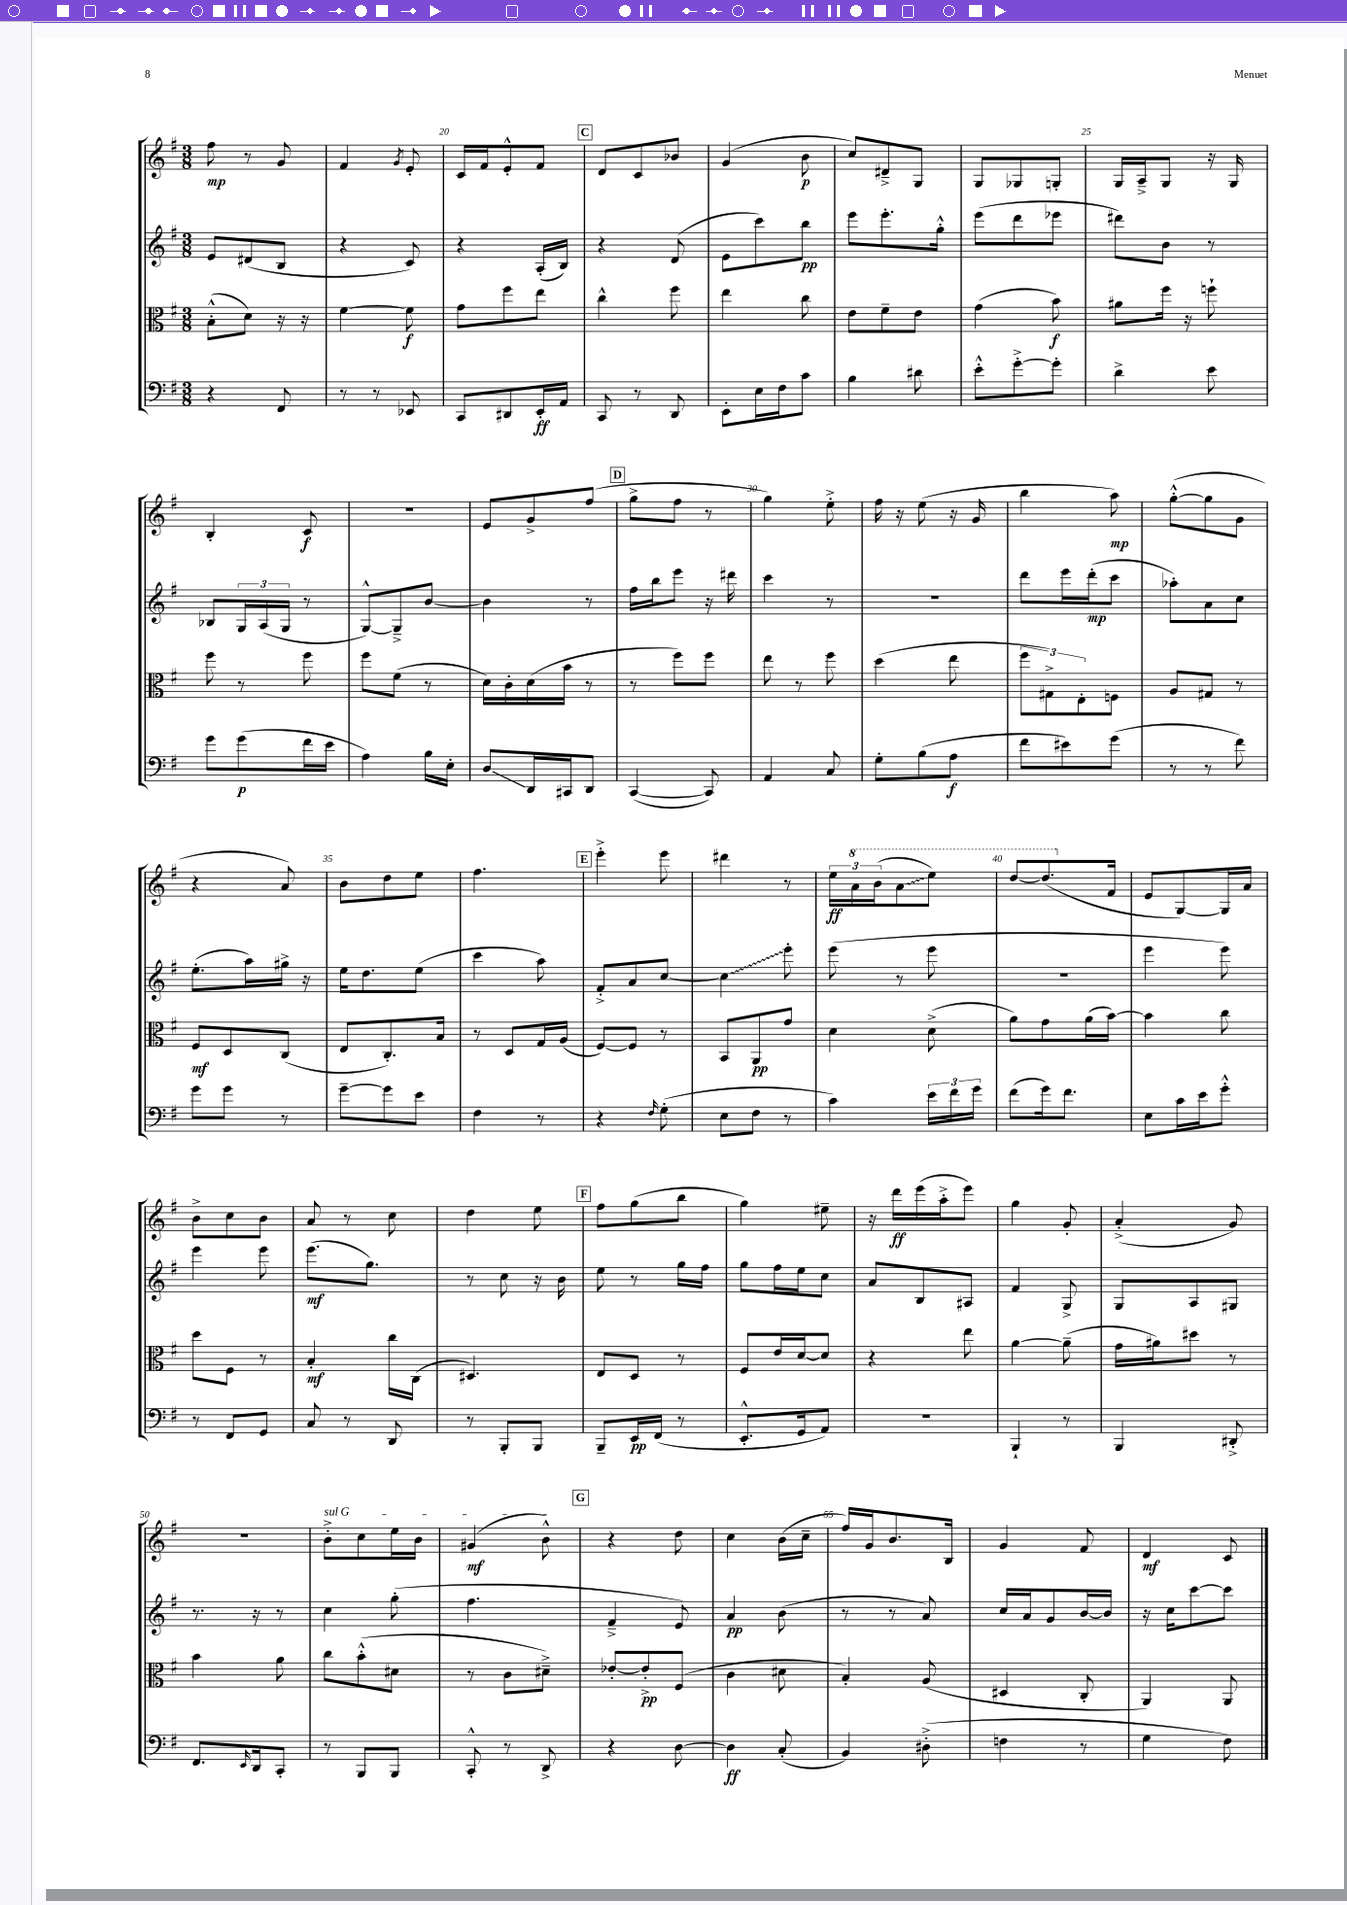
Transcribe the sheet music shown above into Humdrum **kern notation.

**kern	**kern	**kern	**kern
*staff4	*staff3	*staff2	*staff1
*clefF4	*clefC3	*clefG2	*clefG2
*k[f#]	*k[f#]	*k[f#]	*k[f#]
*M3/8	*M3/8	*M3/8	*M3/8
4r	(8B'^^	8e	8ff#
.	8d)	(8d#	8r
8FF#	16r	8B	8g
.	16r	.	.
=	=	=	=
8r	[4f#	4r	4f#
8r	.	.	.
.	.	.	8qg
8EE-	8f#]	8c)	8e'
=	=	=	=
8CC	8g	4r	16c
.	.	.	16f#
8DD#	8ff#	.	8e'^^
16EE'	8ee	(16A'	8f#
16AA	.	16B)	.
=	=	=	=
8CC	4cc^^	4r	8d
8r	.	.	8c
8DD	8ff#	(8d	8b-
=	=	=	=
8EE'	4ee	8e	(4g
16E	.	8ccc)	.
16F#	.	.	.
8c	8cc	8bb	8b
=	=	=	=
4B	8e	8eee	8cc)
.	8f#~	8.eee'	8d#~^
8d#	8e	.	8G
.	.	16gg'^^	.
=	=	=	=
8e'^^	(4g	(8eee	8G
[8g'^	.	8ddd	8G-
8g']	8b)	8eee-	8G'
=	=	=	=
4d^	8a#	8ddd#)	16G
.	.	.	16A~^
.	16ff#	8b	8G
.	16r	.	.
8e	8ff`	8r	16r
.	.	.	16G
=	=	=	=
8g	8ff#	8B-	4B'
(8g	8r	24G	.
.	.	(24A	.
.	.	24G	.
16f#	8ff#	8r	8c
16e	.	.	.
=	=	=	=
4A)	8ff#	[8G^^)	4.r
.	(8f#	8G~^]	.
16B	8r	[8b	.
16E'	.	.	.
=	=	=	=
8D	16d)	4b]	8e
.	16c'	.	.
16DD	(16d	.	8g^
16CC#	16b	.	.
8DD	8r	8r	(8ff#
=	=	=	=
([4CC	8r	16ff#	8gg^
.	.	16bb	.
.	8ff#)	8eee	8ff#
8CC])	8ff#	16r	8r
.	.	16ddd#	.
=	=	=	=
4AA	8ee	4ccc	4gg)
.	8r	.	.
8C	8ff#	8r	8ee'^
=	=	=	=
8G'	(4dd	4.r	16ff#
.	.	.	16r
(8B	.	.	(8ee
8A	8ee	.	16r
.	.	.	16g
=	=	=	=
8f#	12ff#	8ddd	4bb
.	12G#^)	.	.
8e#)	.	16eee	.
.	12E'	.	.
.	.	(16ddd'	.
(8g	8F	8ccc	8aa)
=	=	=	=
8r	8A	8aa-')	([8gg'^^
8r	8G#	8a	8gg]
8f#)	8r	8cc	8g
=	=	=	=
8g	8F#	(8.ee'	4r
8g	8D	.	.
.	.	16aa)	.
8r	(8C	16gg#^	8a)
.	.	16r	.
=	=	=	=
[8g~	8E	16ee	8b
.	.	8.dd	.
8g]	8.C')	.	8dd
8e	.	(8ee	8ee
.	16B	.	.
=	=	=	=
4F#	8r	4ccc	4.ff#
.	8D	.	.
8r	16G	8aa)	.
.	(16A	.	.
=	=	=	=
4r	[8F#)	8f#'^	4eee'^
.	8F#]	8a	.
16qqF#	.	.	.
(8G'	8r	[8cc	8eee
=	=	=	=
8E	8BB	4cc]	4ddd#
8F#	8AA	.	.
8r	8g	8eee'	8r
=	=	=	=
4c)	4d	(8eee	24ee
.	.	.	24aa
.	.	.	(24bb
.	.	8r	8aa
24e	(8d^	8eee	8eee)
24f#	.	.	.
24g	.	.	.
=	=	=	=
(8f#	8a)	4.r	[8ddd
16g)	8g	.	(8.ddd]
8.f#	.	.	.
.	(16a	.	.
.	[16b)	.	16f#
=	=	=	=
8E	4b]	4eee	8e
16c	.	.	[8G)
16e	.	.	.
8g'^^	8cc	8eee)	16G]
.	.	.	16a
=	=	=	=
8r	8dd	4eee	8b^
8FF#	8F#	.	8cc
8GG	8r	8eee	8b
=	=	=	=
8C	4B'	(8.eee	8a
8r	.	.	8r
.	.	8.gg)	.
8DD	16cc	.	8cc
.	(16C	.	.
=	=	=	=
8r	4.D#)	8r	4dd
8BBB'	.	8cc	.
8BBB	.	16r	8ee
.	.	16b	.
=	=	=	=
8BBB~	8E	8ee	8ff#
16EE	8D	8r	(8gg
(16FF#	.	.	.
8r	8r	16gg	8bb
.	.	16ff#	.
=	=	=	=
8.EE'^^	8F#	8gg	4gg)
.	16e	16ff#	.
16GG	[16d	16ee	.
8AA)	8d]	8cc	8ee#~
=	=	=	=
4.r	4r	8a	16r
.	.	.	16ddd
.	.	8B	(16eee
.	.	.	16aa'^
.	8ee	8A#	8eee)
=	=	=	=
4BBB`	[4a	4f#	4gg
8r	(8a~]	8G^	8g'
=	=	=	=
4BBB	16g	8G	(4a'^
.	16a#)	.	.
.	8dd#	8A	.
8DD#'^	8r	8G#	8g)
=	=	=	=
8.FF#	4b	8.r	4.r
16qqEE	.	.	.
16DD	.	16r	.
8CC'	8a	8r	.
=	=	=	=
8r	8cc	4cc	8b'^
8BBB	(8b'^^	.	8cc
8BBB	8d#	(8gg'	16ee
.	.	.	16b
=	=	=	=
8CC'^^	8r	4.ff#	(4g#
8r	8c	.	.
8DD^	8d#~^)	.	8b^^)
=	=	=	=
4r	[8e-'	4f#~^	4r
.	8e-'^]	.	.
[8D	(8F#	8e)	8dd
=	=	=	=
4D]	4c	4a	4cc
(8C'	8d#	(8b	(16b
.	.	.	16cc~
=	=	=	=
4BB)	4B')	8r	16ff#)
.	.	.	16g
.	.	8r	8.b
(8D#'^	(8A	8a)	.
.	.	.	16B
=	=	=	=
4F	4D#	16cc	4g
.	.	16a	.
.	.	8g	.
8r	8C'	[16b	8f#
.	.	16b]	.
=	=	=	=
4G	4AA)	16r	4d
.	.	16cc	.
.	.	[8ccc	.
8F#)	8AA	8ccc]	8c
==	==	==	==
*-	*-	*-	*-
